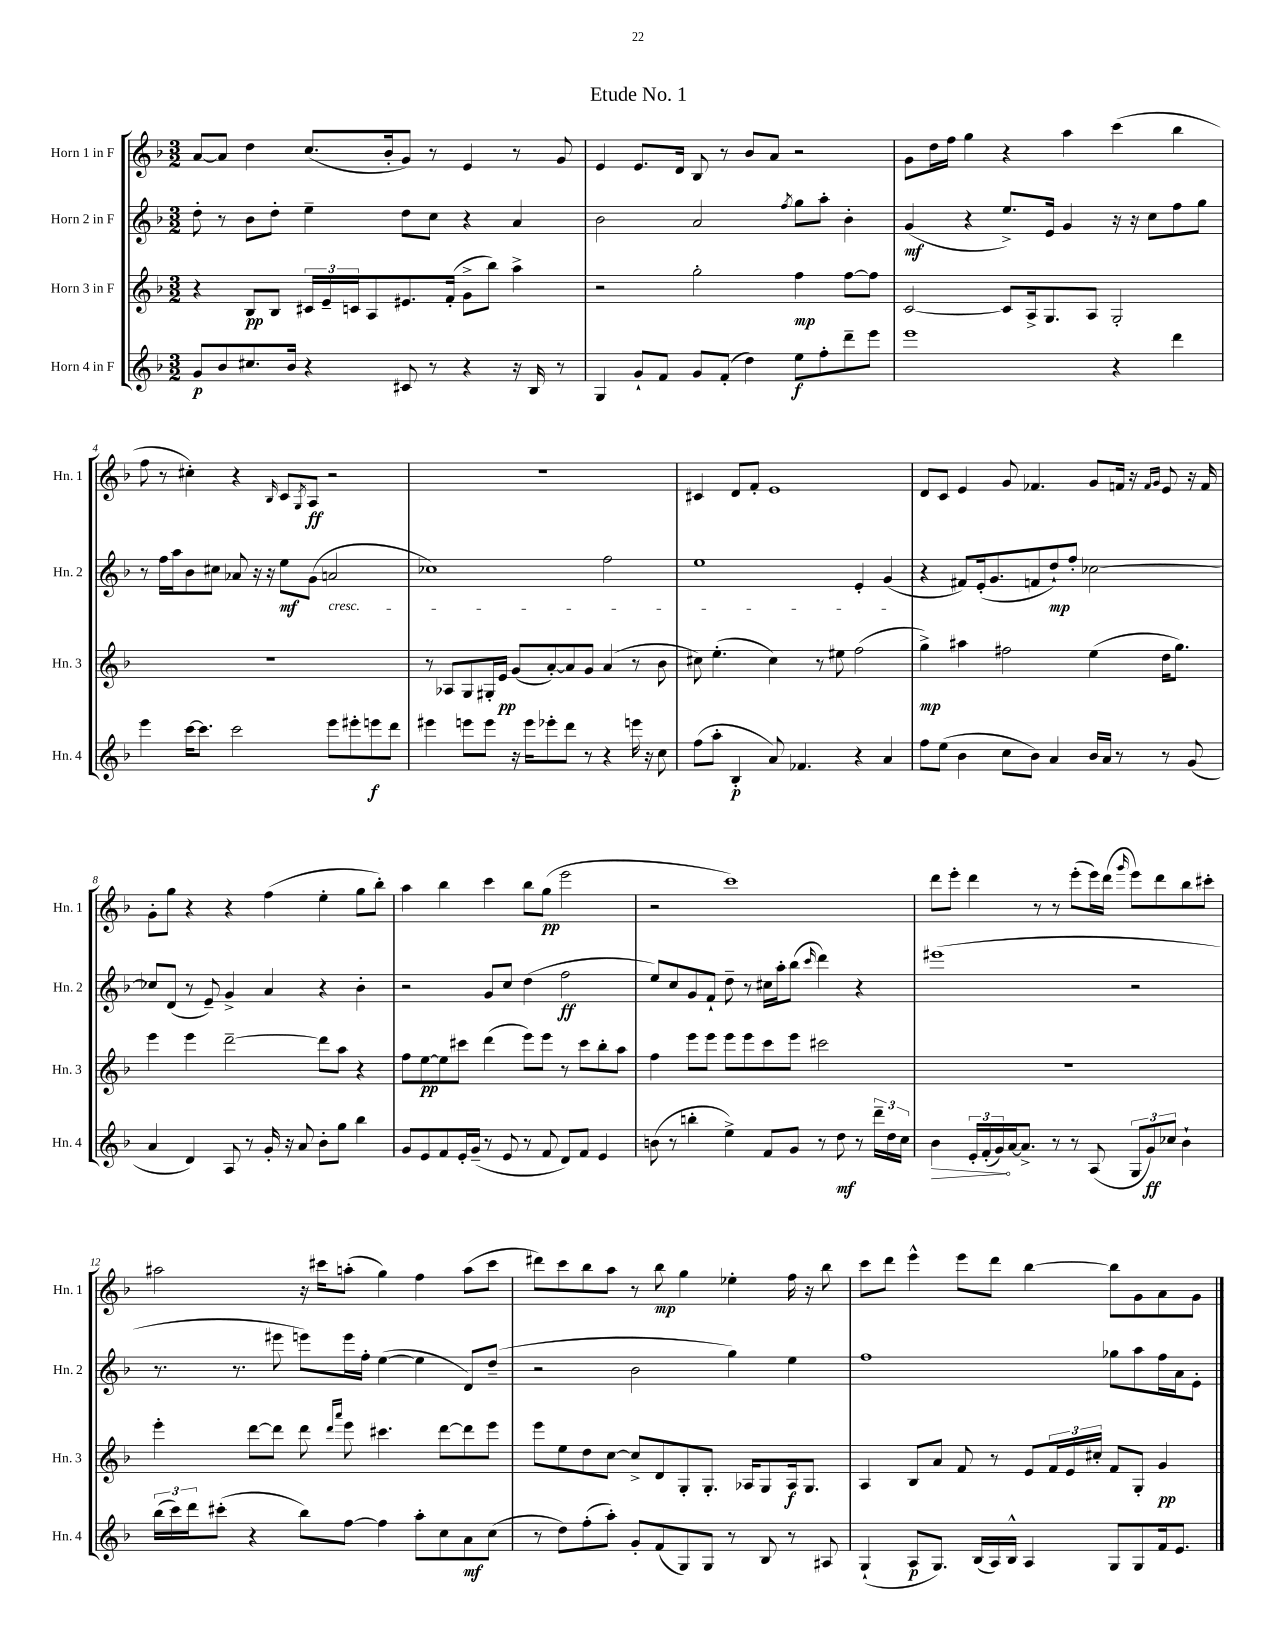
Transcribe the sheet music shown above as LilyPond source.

\header { title = "Etude No. 1" }
<<
\new StaffGroup <<
\new Staff = "s0" \with { instrumentName = "Horn 1 in F" shortInstrumentName = "Hn. 1" } {
    \clef treble \key f \major \numericTimeSignature \time 3/2
    a'8~ a'8 d''4 c''8.( bes'16-. g'8) r8 e'4 r8 g'8 |
    e'4 e'8. d'16 bes8 r8 bes'8 a'8 r2 |
    g'8 d''16 f''16 g''4 r4 a''4 c'''4( bes''4 |
    f''8 r8 cis''4-.) r4 \grace { bes16 } c'8 \acciaccatura { g8 } a8\ff r2 |
    R1. |
    cis'4 d'8 f'8-. e'1 |
    d'8 c'8 e'4 g'8 fes'4. g'8 f'16 r16 \grace { f'16 g'16 } e'8 r16 f'16 |
    g'8-. g''8 r4 r4 f''4( e''4-. g''8 bes''8-.) |
    a''4 bes''4 c'''4 bes''8 g''8\pp( e'''2 |
    r2 c'''1) |
    d'''8 e'''8-. d'''4 r8 r8 e'''8-.( e'''16) d'''16( \grace { g'''16 } e'''8) d'''8 bes''8 cis'''8-. |
    ais''2 r16 cis'''16 a''8-.( g''4) f''4 a''8( cis'''8 |
    dis'''8) c'''8 bes''8 a''8 r8 bes''8\mp g''4 ees''4-. f''16 r16 bes''8 |
    c'''8 d'''8 e'''4-^ e'''8 d'''8 bes''4~ bes''8 g'8 a'8 g'8 \bar "|." |
}
\new Staff = "s1" \with { instrumentName = "Horn 2 in F" shortInstrumentName = "Hn. 2" } {
    \clef treble \key f \major \numericTimeSignature \time 3/2
    d''8-. r8 bes'8 d''8-. e''4-- d''8 c''8 r4 a'4 |
    bes'2 a'2 \acciaccatura { f''8 } g''8 a''8-. bes'4-. |
    g'4\mf( r4 e''8.->) e'16 g'4 r16 r16 c''8 f''8 g''8 |
    r8 f''16 a''16 bes'8 cis''8 aes'8 r16 r16 e''8\mf g'8( a'2\cresc |
    ces''1) f''2 |
    e''1 e'4-. g'4\!( |
    r4 fis'8) e'16-.( g'8. f'8 d''8-!\mp) f''8-. ces''2~ |
    ces''8 d'8( r8 e'8--) g'4-> a'4 r4 bes'4-. |
    r2 g'8 c''8 d''4( f''2\ff |
    e''8) c''8 g'8 f'8-! d''8-- r8 cis''16 a''16-. bes''8( \grace { c'''16 } d'''4) r4 |
    eis'''1( r2 |
    r8. r8. eis'''8 e'''8) e'''16 f''16-. e''4~( e''4 d'8) d''8--( |
    r2 bes'2 g''4) e''4 |
    f''1 ges''8 a''8 f''16 a'16 e'8-. \bar "|." |
}
\new Staff = "s2" \with { instrumentName = "Horn 3 in F" shortInstrumentName = "Hn. 3" } {
    \clef treble \key f \major \numericTimeSignature \time 3/2
    r4 bes8\pp bes8 \tuplet 3/2 { cis'16 e'16-- c'16 } a8 eis'8. f'16-.( g'8-> bes''8) a''4-> |
    r2 g''2-. f''4\mp f''8~ f''8 |
    c'2~ c'8 a16-> g8. a8 g2-. |
    R1. |
    r8 aes8 g8 gis16-. e'16\pp g'8( a'8~-.) a'8 g'8 a'4( r8 bes'8 |
    cis''8) e''4.-.( cis''4) r8 eis''8 f''2( |
    g''4->\mp) ais''4 fis''2 e''4( d''16 g''8.) |
    e'''4 e'''4 d'''2~-- d'''8 a''8 r4 |
    f''8 e''8~\pp e''8 cis'''8 d'''4( e'''8) e'''8 r8 cis'''8 bes''8-. a''8 |
    f''4 e'''8 e'''8 e'''8 e'''8 c'''8 e'''8 cis'''2 |
    R1. |
    e'''4-. d'''8~ d'''8 d'''8 \grace { d'''16 a'''16 } e'''8 cis'''4. d'''8~ d'''8 e'''8 |
    e'''8 e''8 d''8 c''8~ c''8-> d'8 g8-. g8.-. aes16 g8 aes16\f g8. |
    a4 bes8 a'8 f'8 r8 e'8 \tuplet 3/2 { f'16 e'16 cis''16-. } f'8 g8-. g'4\pp \bar "|." |
}
\new Staff = "s3" \with { instrumentName = "Horn 4 in F" shortInstrumentName = "Hn. 4" } {
    \clef treble \key f \major \numericTimeSignature \time 3/2
    g'8\p bes'8 cis''8. bes'16 r4 cis'8 r8 r4 r16 bes16 r8 |
    g4 g'8-! f'8 g'8 f'8-.( d''4) e''8\f f''8-. d'''8-- e'''8 |
    e'''1 r4 d'''4 |
    e'''4 c'''16~ c'''8. c'''2 e'''8 eis'''8-. e'''8\f d'''8 |
    eis'''4 e'''8 e'''8 r16 e'''16 ees'''8-. d'''8 r8 r4 e'''16 r16 c''8 |
    f''8( a''8-. bes4-.\p a'8) fes'4. r4 a'4 |
    f''8 e''8( bes'4 c''8 bes'8) a'4 bes'16 a'16 r8 r8 g'8( |
    a'4 d'4) a8 r8 g'16-. r16 a'8 bes'8-. g''8 bes''4 |
    g'8 e'8 f'8 e'16-. g'16--( r8 e'8 r8 f'8 d'8) f'8 e'4 |
    b'8( r8 b''4-. e''4->) f'8 g'8 r8 d''8\mf r8 \tuplet 3/2 { d'''16-- d''16 c''16 } |
    \once \override Hairpin.circled-tip = ##t bes'4\> \tuplet 3/2 { e'16-. f'16-.( g'16\!) } a'16~ a'8.-> r8 r8 a8( \tuplet 3/2 { g8 g'8\ff) ces''8 } bes'4-! |
    \tuplet 3/2 { bes''16( c'''16) d'''16 } cis'''8-.( r4 bes''8) f''8~ f''4 a''8-. c''8 a'8\mf c''8( |
    r8 d''8) f''8-.( a''8-.) g'8-. f'8( g8) g8 r8 bes8 r8 ais8 |
    g4-!( a8\p g8.) bes16( a16) bes16-^ a4 g8 g8 f'16 e'8. \bar "|." |
}
>>
>>
